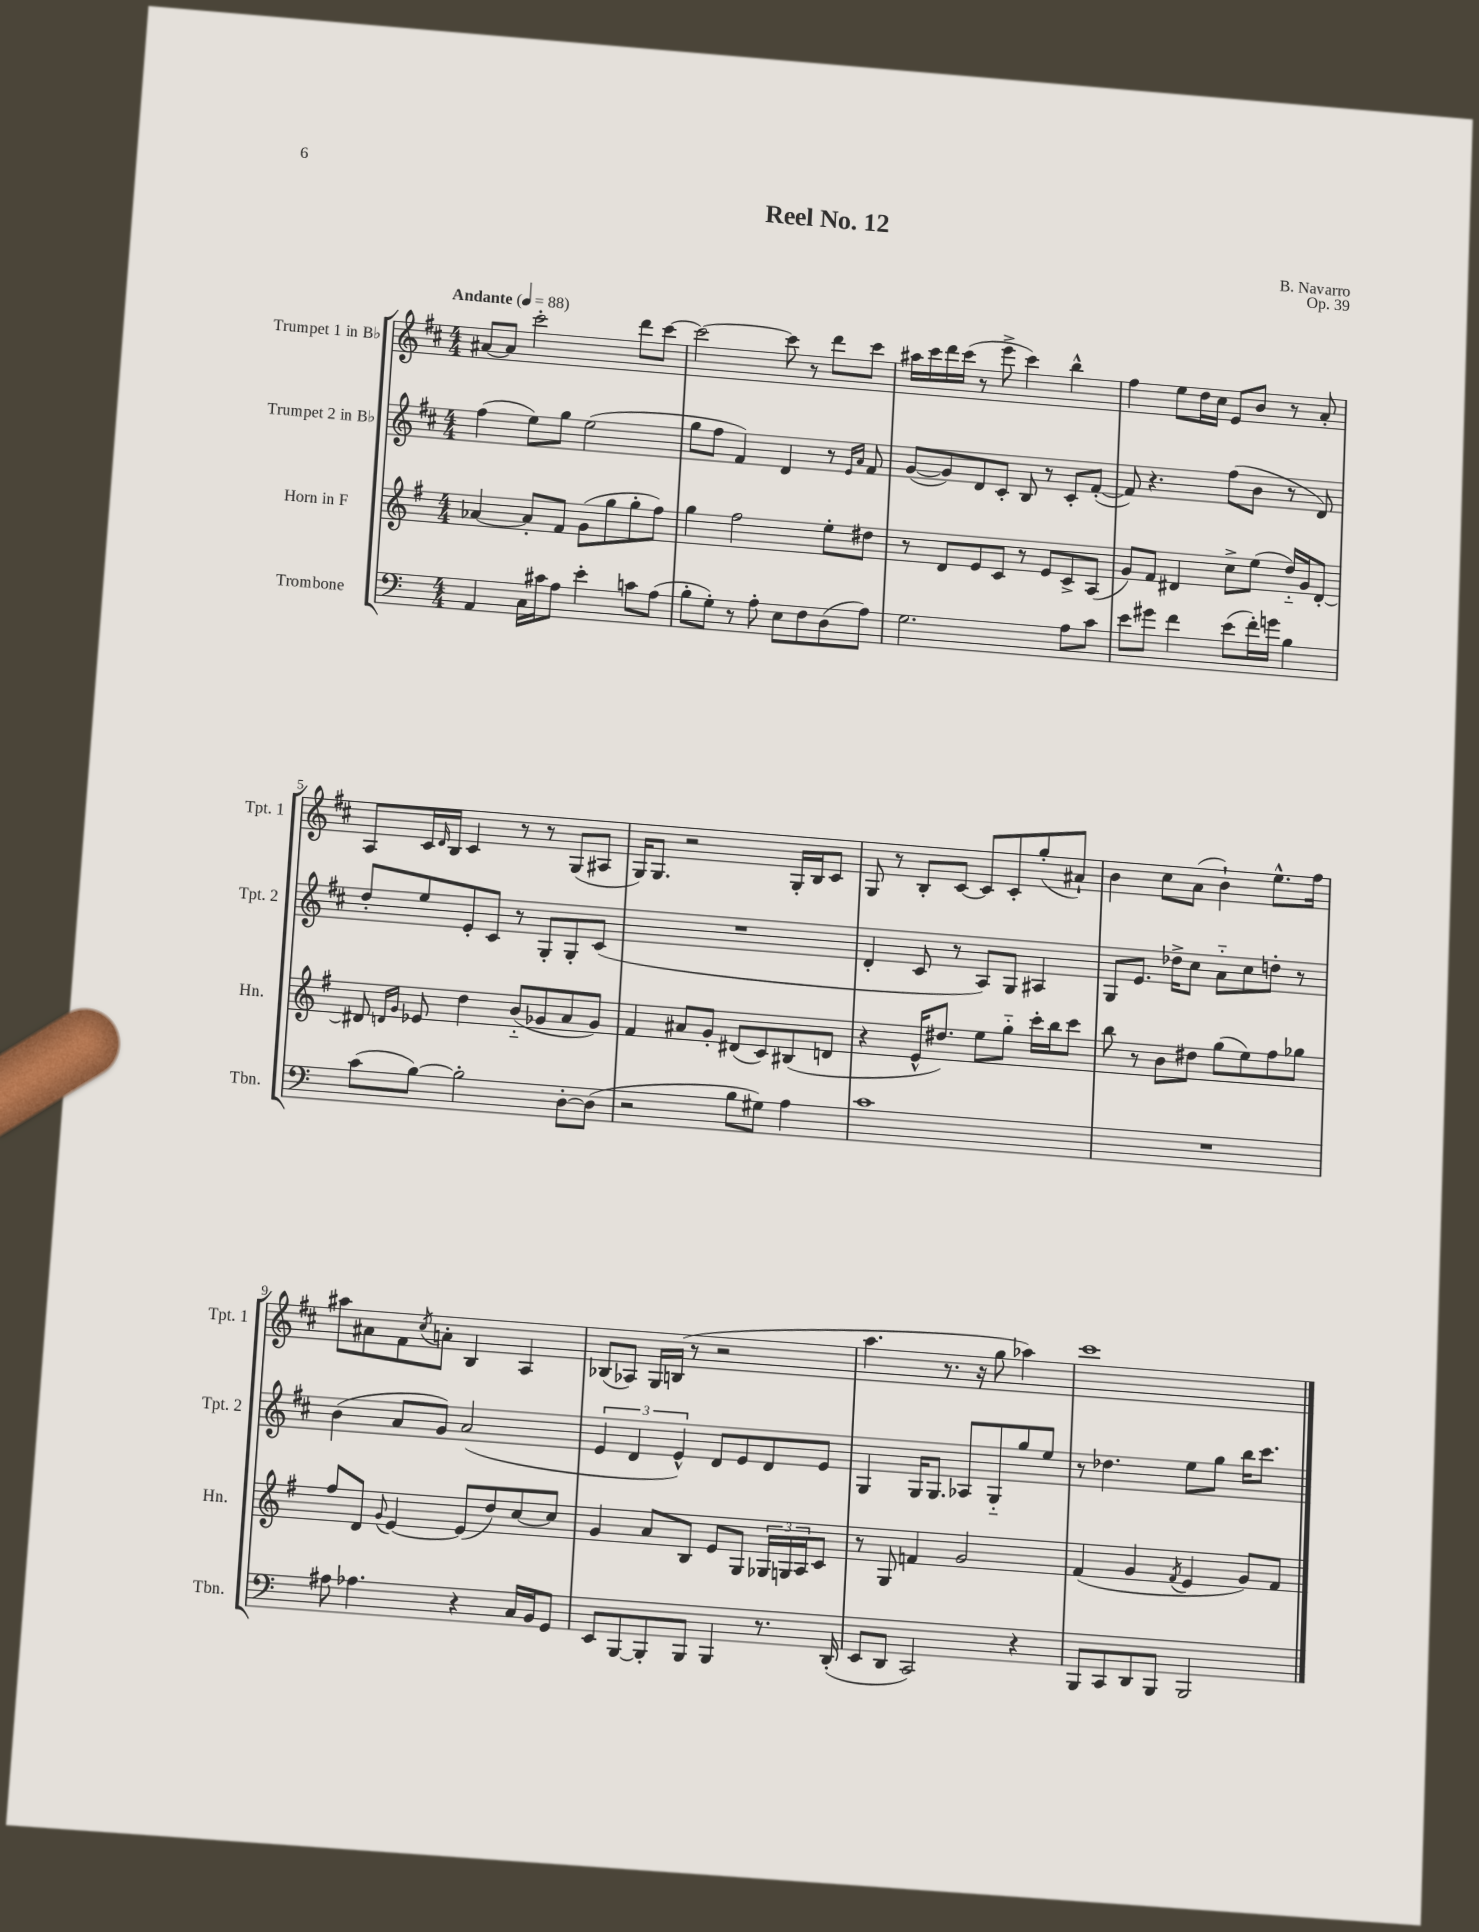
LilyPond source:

\header { title = "Reel No. 12" composer = "B. Navarro" opus = "Op. 39" }
<<
\new StaffGroup <<
\new Staff = "s0" \with { instrumentName = "Trumpet 1 in Bb" shortInstrumentName = "Tpt. 1" } {
    \clef treble \key d \major \numericTimeSignature \time 4/4 \tempo "Andante" 4 = 88
    ais'8~ ais'8 cis'''2-. d'''8 cis'''8~ |
    cis'''2~ cis'''8 r8 d'''8 cis'''8 |
    ais''16 cis'''16 d'''16 cis'''16( r8 e'''8-> cis'''4) b''4-^ |
    fis''4 e''8 d''16 cis''16 e'8 b'8 r8 a'8-. |
    a8 cis'16 \grace { d'16 } b16 cis'4 r8 r8 g8( ais8 |
    g16) g8. r2 g16-. b16 cis'8 |
    g8 r8 b8-. cis'8~ cis'8 cis'8-. g''8-.( ais'8-!) |
    b'4 cis''8 a'8( b'4-!) e''8.-^ fis''16 |
    ais''8 ais'8 fis'8 \acciaccatura { cis''8 } a'8-. b4 a4 |
    bes8( aes8) g16 b16( r8 r2 |
    a''4. r8. r16 g''8 aes''4) |
    cis'''1 \bar "|." |
}
\new Staff = "s1" \with { instrumentName = "Trumpet 2 in Bb" shortInstrumentName = "Tpt. 2" } {
    \clef treble \key d \major \numericTimeSignature \time 4/4
    fis''4( e''8) g''8 e''2( |
    g''8 fis''8 fis'4) d'4 r8 \grace { e'16 a'16 } fis'8 |
    g'8~( g'8) d'8 cis'8-. b8 r8 cis'8-. fis'8~-.( |
    fis'8) r4. fis''8( b'8 r8 d'8) |
    d''8-. e''8 e'8-. cis'8 r8 g8-. g8-. cis'8( |
    R1 |
    d'4-. cis'8 r8 a8) g8 ais4 |
    g8 e'8. des''16-> cis''8 a'8-_ cis''8 d''8-. r8 |
    b'4( a'8 g'8) a'2( |
    \tuplet 3/2 { e'4 d'4 e'4-^) } d'8 e'8 d'8 e'8 |
    g4 g16 g8. aes8 g8-_ g''8 e''8 |
    r8 des''4. e''8 g''8 b''16 cis'''8. \bar "|." |
}
\new Staff = "s2" \with { instrumentName = "Horn in F" shortInstrumentName = "Hn." } {
    \clef treble \key g \major \numericTimeSignature \time 4/4
    aes'4~ aes'8-. fis'8 g'8( g''8 g''8-. fis''8) |
    g''4 fis''2 e''8-. dis''8 |
    r8 d'8 e'8 c'8 r8 e'8 c'8-> a8( |
    g'8) fis'8 dis'4 c''8-> e''8( d''16-_) g'16 dis'8~-. |
    dis'8 \grace { d'16 g'16 } ees'8 d''4 b'8-_( ges'8 a'8 ges'8) |
    fis'4 ais'8 g'8-. dis'8( c'8) bis8( d'8 |
    r4 e'16-^ dis''8.) e''8 g''8-_ c'''16-. b''16 c'''8 |
    b''8 r8 b'8 dis''8 g''8( e''8) fis''8 ges''8 |
    fis''8 d'8 \appoggiatura { g'8 } e'4~ e'8( d''8) c''8~ c''8 |
    g'4 a'8 b8 e'8 g8 \tuplet 3/2 { ges16 g16 a16 } c'8 |
    r8 g8 f'4 g'2 |
    fis'4( g'4 \acciaccatura { fis'8 } e'4 g'8) fis'8 \bar "|." |
}
\new Staff = "s3" \with { instrumentName = "Trombone" shortInstrumentName = "Tbn." } {
    \clef bass \key c \major \numericTimeSignature \time 4/4
    a,4 c16 cis'16 a8 e'4-. c'8 a8( |
    b8-. g8-.) r8 a8-. e8 f8 d8( a8) |
    g2. a8 c'8 |
    e'8 gis'8 f'4 e'8( f'16-.) g'16 b4 |
    c'8( b8~) b2-. d8~-. d8( |
    r2 b8 gis8) a4 |
    c'1 |
    R1 |
    ais8 aes4. r4 c16 b,16 g,8 |
    e,8 b,,8~ b,,8-. b,,8 b,,4 r8. d,16-.( |
    e,8 d,8 c,2) r4 |
    b,,8 c,8 d,8 b,,8 b,,2 \bar "|." |
}
>>
>>
